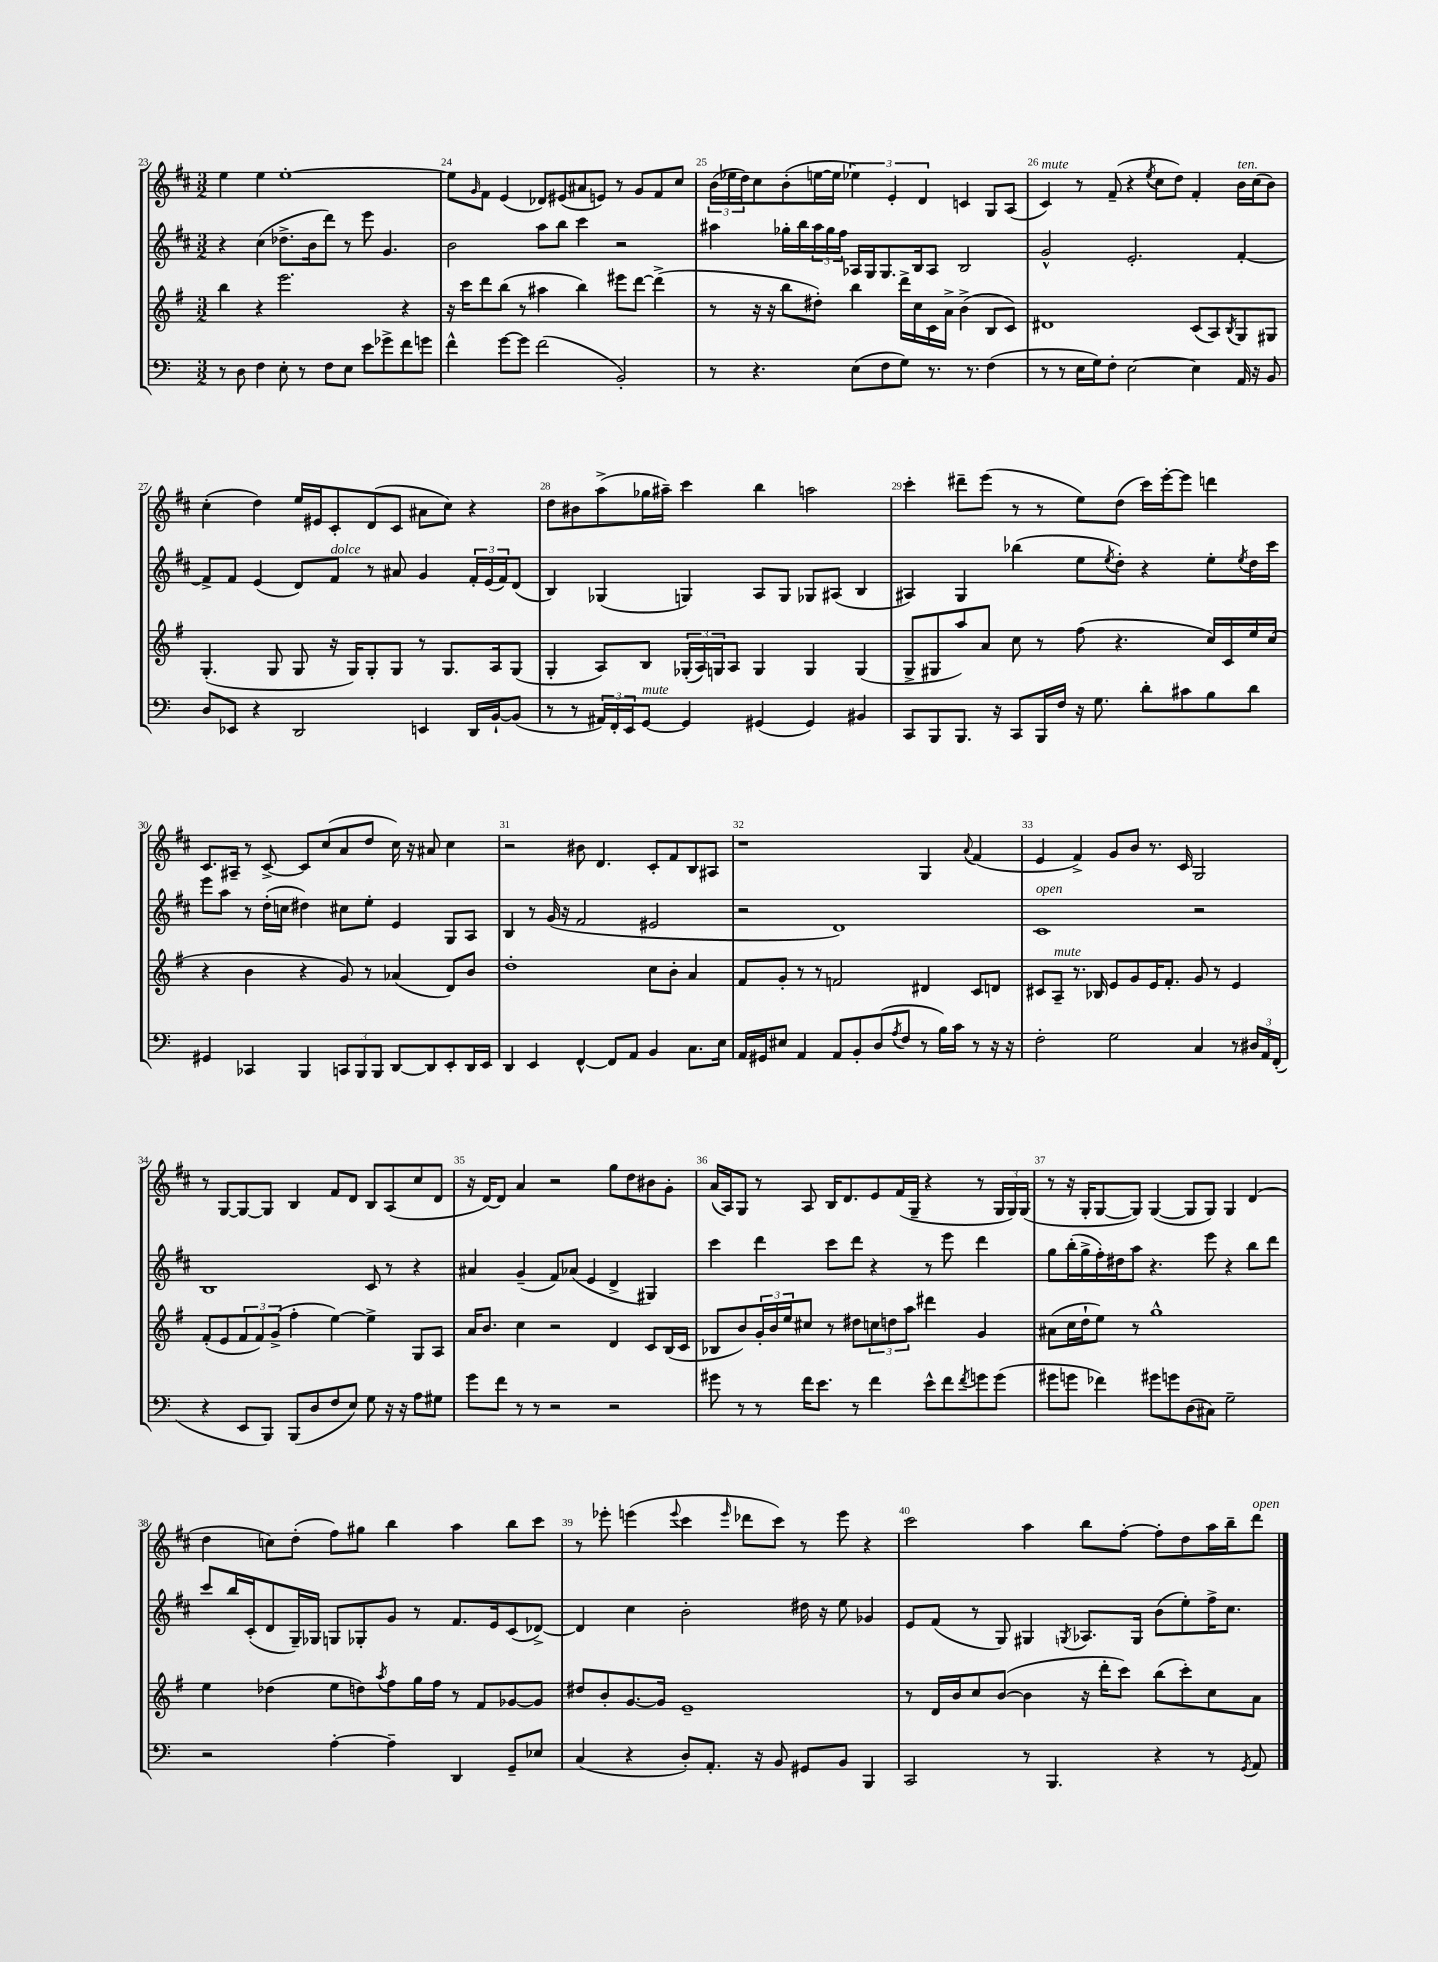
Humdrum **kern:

**kern	**kern	**kern	**kern
*part4	*part3	*part2	*part1
*staff4	*staff3	*staff2	*staff1
*clefF4	*clefG2	*clefG2	*clefG2
*k[]	*k[f#]	*k[f#c#]	*k[f#c#]
*M3/2	*M3/2	*M3/2	*M3/2
=23	=23	=23	=23
8r	4bb\	4r	4ee\
8D\	.	.	.
4F\	4r	(4cc#\	4ee\
8E'\	2.eee\	8.dd-X^\L	[1ee'
8r	.	.	.
.	.	16b\k	.
8F\L	.	8ddd\J)	.
8E\J	.	8r	.
8e\L	.	8eee\	.
8g-X^\	.	4.g/	.
8f\	4r	.	.
8gn\J	.	.	.
=24	=24	=24	=24
4f^^\	16r	2b\	8ee\L]
.	16ccc\KL	.	.
.	.	.	16qqg/
.	8ddd\	.	8f#\J
[8g\L	(8bb\J	.	(4e/
8g\J]	8r	.	.
(2f\	4aa#X\	8aa\L	8d-X/L)
.	.	8bb\J	(8e#X/
.	4bb\)	4ccc#\	8a#X/
.	.	.	8en/J)
2BB'/)	8eee#X\L	2r	8r
.	[8ddd\J	.	8g/L
.	(4ddd^\]	.	8f#/
.	.	.	8cc#/J
=25	=25	=25	=25
8r	8r	4aa#X\	(24b\LL
.	.	.	24ee-X\
.	.	.	24dd\J)
4.r	16r	.	8cc#\
.	16r	.	.
.	8bb\L	16gg-X'\LL	(8b'\
.	.	16bb\	.
.	8dd#X'\J)	24aa#\	[16een\L
.	.	24gg-\	.
.	.	.	16ee\JJ]
.	.	24ff#\JJ	.
(8E\L	4bb\	16A-X/LL	6ee-X\)
.	.	16G/J	.
8F\	.	8.G/	.
.	.	.	6e'/
8G\J)	16ddd^\LL	.	.
.	16cc\	16B/k	.
.	.	.	6d/
8.r	16c\	8A-/J	.
.	16a^\JJ	.	.
.	(4b^\	2B/	4cn/
8.r	.	.	.
(4F\	8B/L	.	8G/L
.	8c/J)	.	(8A/J
=26	=26	=26	=26
!	!	!	!LO:TX:a:i:t=mute
8r	1d#X	2g^^/	4c#/)
8r	.	.	.
16E\LL	.	.	8r
16G\J)	.	.	.
8F'\J	.	.	(8f#~/
[2E\	.	2.e'/	4r
.	.	.	8qee/
.	.	.	8cc#\L
.	.	.	8dd\J)
4E\]	(8c/L	.	4f#'/
.	8A/)	.	.
.	8qB/	.	.
!	!	!	!LO:TX:a:i:t=ten.
16AA/	8G/	[4f#'/	16b\LL
16r	.	.	(16cc#\J
8BB/	8G#X/J	.	8b\J)
!!LO:LB:g=z
=27	=27	=27	=27
8D/L	(4.G'/	8f#^/L]	(4cc#'\
8EE-X/J	.	8f#/J	.
4r	.	(4e/	4dd\)
.	8G/	.	.
2DD/	8G/	8d/L)	16ee/LL
.	.	.	16e#X/J
!	!	!LO:TX:a:i:t=dolce	!
.	16r	8f#/J	8c#'/
.	16G/KL)	.	.
.	8G'/	8r	(8d/
.	8G/J	8a#X/	8c#/J
4EEn/	8r	4g/	8a#X\L
.	8.G/L	.	8cc#\J)
16DD/LL	.	24f#'/LL	4r
.	.	(24e/	.
[16BB`/J	16A/k	.	.
.	.	24f#/J)	.
(8BB/J]	(8G/J	(8d/J	.
=28	=28	=28	=28
8r	4G'/	4B/)	8dd\L
8r	.	.	8b#X\
24AA#X/LL)	8A/L)	(4G-X/	(8aa^\
24FF'/	.	.	.
24EE/J	.	.	.
!LO:TX:a:i:t=mute	!	!	!
[8GG/J	8B/J	.	16gg-X\L
.	.	.	16aa#X~\JJ)
4GG/]	(24G-X'/LL	4Gn/)	4ccc#\
.	24A/)	.	.
.	24Gn/J	.	.
.	8A/J	.	.
(4GG#X/	4G/	8A/L	4bb\
.	.	8G/J	.
4GG#/)	4G/	8G-X/L	2aan\
.	.	(8A#X/J	.
4BB#X/	(4G/	4B/	.
=29	=29	=29	=29
8CC/L	8G^/L	4A#X/)	4ccc#'\
8BBB/	8G#X/	.	.
8.BBB/J	8aa/)	4G/	8ddd#X~\L
.	8a/J	.	(8eee\J
16r	.	.	.
8CC/L	8cc\	(4bb-X\	8r
16BBB/L	8r	.	8r
16F/JJ	.	.	.
16r	(8ff#\	8ee\L	8ee\L)
8.G\	.	.	.
.	.	8qee/	.
.	4.r	8dd'\J)	(8dd\J
8d'\L	.	4r	16ccc#\LL)
.	.	.	[16eee'\J
8c#X\	.	.	8eee\J]
8B\	16cc/LL)	8ee'\L	4dddn\
.	16c/	.	.
.	.	8qee/	.
8d\J	16ee/	16dd\L	.
.	(16cc/JJ	16ccc#\JJ	.
!!LO:LB:g=z
=30	=30	=30	=30
4GG#X/	4r	8eee\L	8.c#/L
.	.	8aa\J	.
.	.	.	16A#X~/Jk
4CC-X/	4b\	8r	8r
.	.	(16dd'\LL	[8c#^/
.	.	16ccn\JJ	.
4BBB/	4r	4dd#X\)	8c#/L]
.	.	.	(8cc#/
12CCn/L	8g/)	8cc#X\L	8a/
12BBB/	.	.	.
.	8r	8ee'\J	8dd/J
12BBB/J	.	.	.
[8DD/L	(4a-X/	4e/	16cc#\)
.	.	.	16r
8DD/]	.	.	8a#X/
8EE'/	8d/L)	8G/L	4cc#\
16DD/L	8b/J	8A/J	.
16EE/JJ	.	.	.
=31	=31	=31	=31
4DD/	1dd'	4B/	2r
4EE/	.	8r	.
.	.	(16g/	.
.	.	16r	.
[4FF^^/	.	2f#/	8b#X\
.	.	.	4.d/
8FF/L]	.	.	.
8AA/J	.	.	.
4BB/	8cc\L	2e#X/	8c#'/L
.	8b'\J	.	8f#/
8.C\L	4a/	.	8B/
.	.	.	8A#X/J
16E\Jk	.	.	.
=32	=32	=32	=32
16AA/LL	8f#/L	2r	1r
16GG#X/J	.	.	.
8E#X/J	8g'/J	.	.
4AA/	8r	.	.
.	8r	.	.
8AA/L	2fn/	1d)	.
8BB'/	.	.	.
(8D/	.	.	.
8qA/	.	.	.
8F/J	.	.	.
8r	4d#X/	.	4G/
16B\LL)	.	.	.
16c\JJ	.	.	.
.	.	.	8qqa/
8r	8c/L	.	(4f#/
16r	8dn/J	.	.
16r	.	.	.
=33	=33	=33	=33
!	!	!LO:TX:a:i:t=open	!
2F'\	8c#X/L	1c#	4e/
!	!LO:TX:a:i:t=mute	!	!
.	8A~/J	.	.
.	8.r	.	4f#^/)
.	16B-X/	.	.
2G\	8e/L	.	8g/L
.	8g/	.	8b/J
.	16e/K	.	8.r
.	8.f#'/J	.	.
.	.	.	16c#/
4C/	8g/	2r	2G/
.	8r	.	.
8r	4e/	.	.
24D#X/LL	.	.	.
24AA/	.	.	.
(24FF'/JJ	.	.	.
!!LO:LB:g=z
=34	=34	=34	=34
4r	(8f#'/L	1B	8r
.	8e/	.	[8G/L
8EE/L	12f#/	.	8G/_
.	12f#/)	.	.
8BBB/J)	.	.	8G/J]
.	(12g^/J	.	.
(8BBB/L	4ff#'\	.	4B/
8D/	.	.	.
8F/	[4ee\)	.	8f#/L
8E/J)	.	.	8d/J
8G\	4ee^\]	8c#/	8B/L
16r	.	8r	(8A/
16r	.	.	.
8A\L	8G/L	4r	8cc#/
8G#X\J	8A/J	.	8d/J
=35	=35	=35	=35
8g\L	16a/KL	4a#X/	16r
.	8.b/J	.	[16d/KL)
8f\J	.	.	8d/J]
8r	4cc\	(4g~/	4a/
8r	.	.	.
2r	2r	8f#/L)	2r
.	.	(8a-X/J	.
.	.	4e/	.
2r	4d/	4d^/	8gg\L
.	.	.	8dd\
.	8c/L	4G#X/)	8b#X\
.	(16B/L	.	8g'\J
.	16c/JJ	.	.
=36	=36	=36	=36
8g#X\	8B-X/L	4ccc#\	(16a/LL
.	.	.	16A/J)
8r	8b/)	.	8G/J
8r	24g'/L	4ddd\	8r
.	24b/	.	.
.	24ee/J	.	.
16f\KL	8cc#X/J	.	8A/
8.e\J	.	.	.
.	8r	8ccc#\L	16B/KL
.	.	.	8.d/
8r	8dd#X\L	8ddd\J	.
4f\	12ccn\	4r	8e/
.	12ddn\	.	.
.	.	.	(16f#/L
.	12aa\J	.	.
.	.	.	16G~/JJ
8e^^\L	4ddd#X\	8r	4r
8f\	.	8eee\	.
8qf/	.	.	.
8gn\	4g/	4ddd\	8r
(8g\J	.	.	24G/LL
.	.	.	24G/)
.	.	.	(24G/JJ
=37	=37	=37	=37
8g#X\L	(8a#X\L	8gg\L	8r
8gn\J	16cc\L	(16bb'\L	16r
.	16dd`\J	16gg^\	16G'/KL
4f-X\)	8ee\J)	16ff#'\)	[8G/
.	.	16dd#X\J	.
.	8r	8aa\J	8G/J])
8g#X\L	1gg^^	4.r	([4G/
8gn\	.	.	.
(8D\	.	.	8G/L]
8C#X\J)	.	8eee\	8G/J)
2G~\	.	4r	4G/
.	.	8bb\L	(4d/
.	.	8ddd\J	.
!!LO:LB:g=z
=38	=38	=38	=38
2r	4ee\	8ccc#/L	4dd\
.	.	16bb/L	.
.	.	(16c#'/J	.
.	(4dd-X\	8d/	8ccn\L)
.	.	16G~/L)	(8dd'\J
.	.	16G-X/JJ	.
[4A'\	8ee\L	8Gn/L	8ff#\L)
.	8ddn\)	8G-X'/	8gg#X\J
.	8qaa/	.	.
4A~\]	8ff#\	8g/J	4bb\
.	16gg\L	8r	.
.	16ff#\JJ	.	.
4DD/	8r	8.f#/L	4aa\
.	8f#/L	.	.
.	.	16e/k	.
8GG~/L	[8g-X/	(8c#/	8bb\L
8E-X/J	8g-/J]	[8d-X^/J)	8ccc#\J
=39	=39	=39	=39
(4C/	8dd#X/L	4d-/]	8r
.	8b'/	.	8eee-X'\
4r	[8.g/	4cc#\	(4eeen\
.	16g/Jk]	.	.
.	.	.	8qqeee/
8D'/L)	1e~	2b'\	4ccc#\
8.AA'/J	.	.	.
.	.	.	16qqeee/
.	.	.	8ddd-X\L
16r	.	.	.
8BB/	.	.	8ccc#\J)
8GG#X/L	.	16dd#X\	8r
.	.	16r	.
8BB/J	.	8ee\	8eee\
4BBB/	.	4g-X/	4r
=40	=40	=40	=40
2CC/	8r	8e/L	2ccc#\
.	16d/LL	(8f#/J	.
.	16b/J	.	.
.	8cc/	8r	.
.	([8b/J	8G/)	.
8r	4b\]	4G#X/	4aa\
4.BBB/	.	.	.
.	.	8qGn/	.
.	16r	8.A-X/L	8bb\L
.	16ddd'\KL	.	.
.	8ccc\J)	.	[8ff#'\J
.	.	16G/Jk	.
4r	(8bb\L	(8b\L	8ff#'\L]
.	8ccc'\)	8ee'\)	8dd\
8r	8cc\	16ff#^\K	16aa\L
.	.	8.cc#\J	16bb~\J
8qGG/	.	.	.
!	!	!	!LO:TX:a:i:t=open
8AA/	8a\J	.	8ddd\J
==	==	==	==
*-	*-	*-	*-
